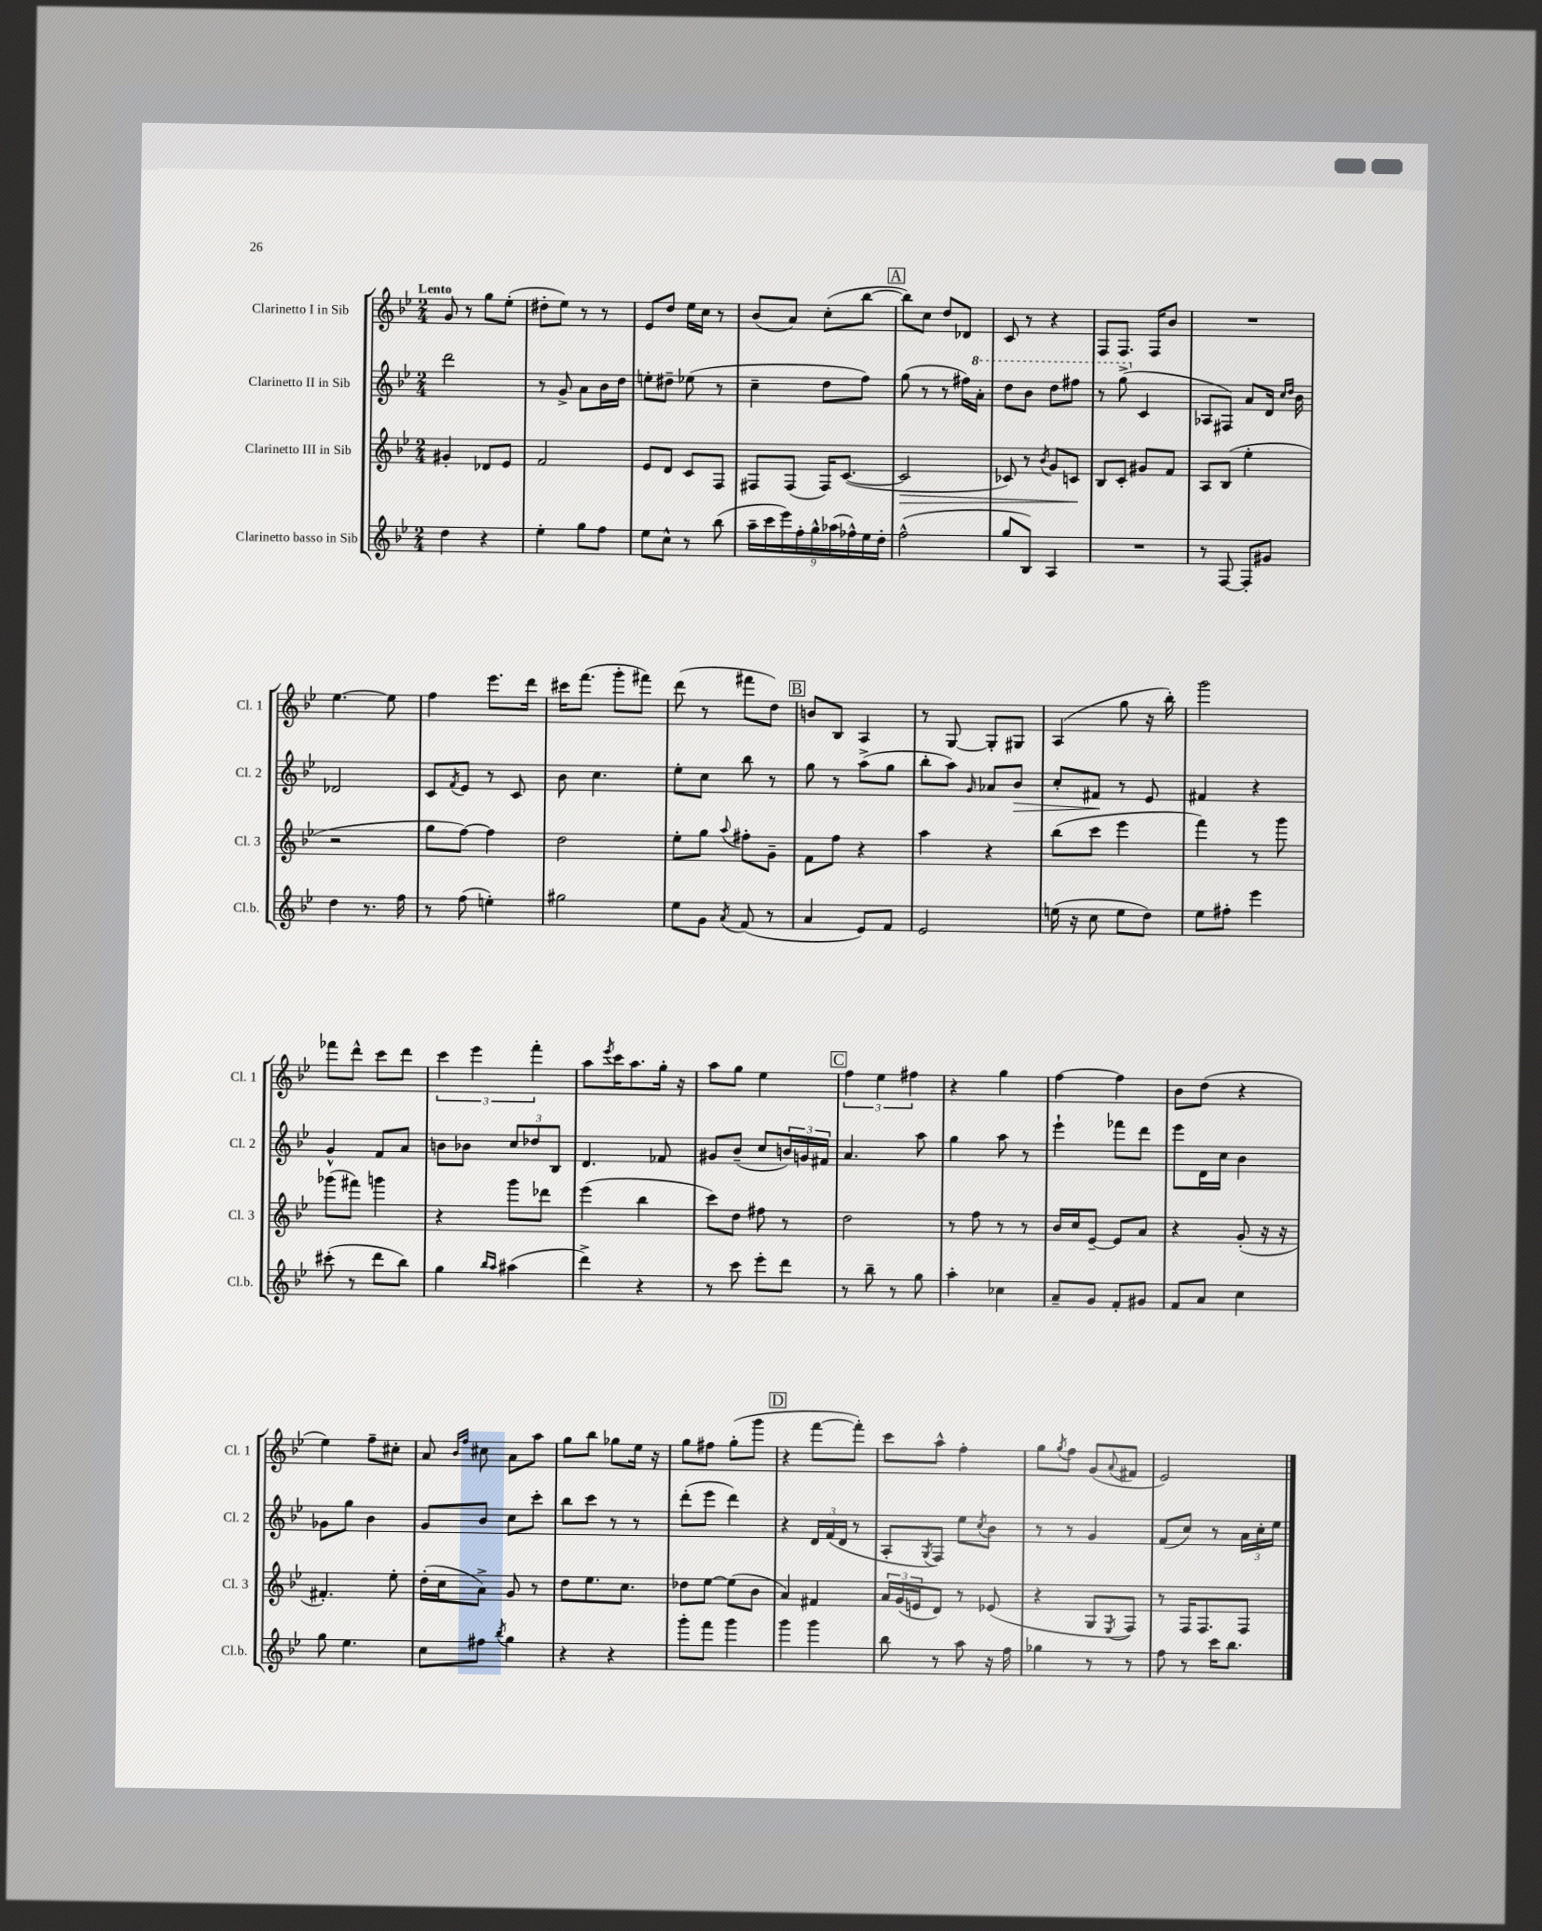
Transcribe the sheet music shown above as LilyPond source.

<<
\new StaffGroup <<
\new Staff = "s0" \with { instrumentName = "Clarinetto I in Sib" shortInstrumentName = "Cl. 1" } {
    \clef treble \key bes \major \numericTimeSignature \time 2/4 \tempo "Lento"
    g'8 r8 g''8 ees''8-.( |
    dis''8-. ees''8) r8 r8 |
    ees'8 d''8 ees''16 c''16 r8 |
    bes'8( a'8) c''8-.( bes''8~ |
    \mark \markup { \box "A" } bes''8) c''8 d''8 des'8 |
    c'8 r8 r4 |
    f8 f8. f16 bes'8 |
    R2 |
    ees''4.~ ees''8 |
    f''4 ees'''8. d'''16 |
    cis'''16 f'''8.( g'''8-. fis'''8) |
    d'''8( r8 fis'''8 d''8) |
    \mark \markup { \box "B" } b'8 bes8 a4 |
    r8 g8~ g8-. gis8 |
    a4( g''8 r16 bes''16-.) |
    g'''2 |
    fes'''8 d'''8-^ c'''8 d'''8 |
    \tuplet 3/2 { c'''4 ees'''4 f'''4-. } |
    a''8 \acciaccatura { ees'''8 } c'''16 a''8. g''16-. r16 |
    a''8 g''8 ees''4 |
    \mark \markup { \box "C" } \tuplet 3/2 { f''4 ees''4 fis''4 } |
    r4 g''4 |
    f''4~ f''4 |
    bes'8 d''8( r4 |
    ees''4) f''8-- cis''8-. |
    a'8 \grace { bes'16 f''16 } cis''8 a'8 a''8 |
    g''8 bes''8 ges''8 ees''16 r16 |
    g''8 fis''8 g''8-.( g'''8 |
    \mark \markup { \box "D" } r4 f'''8~ f'''8-.) |
    c'''8 a''8-^ f''4-. |
    g''8 \acciaccatura { g''8 } f''8 g'8( \appoggiatura { a'8 } fis'8 |
    ees'2) \bar "|." |
}
\new Staff = "s1" \with { instrumentName = "Clarinetto II in Sib" shortInstrumentName = "Cl. 2" } {
    \clef treble \key bes \major \numericTimeSignature \time 2/4
    d'''2 |
    r8 g'8-> a'8 bes'16 d''16 |
    e''8-. dis''8-- ees''8( r8 |
    c''4-- d''8 f''8) |
    \mark \markup { \box "A" } g''8( r8 r8 fis''16) \ottava #1 a''16-. |
    d'''8 bes''8 d'''8 fis'''8 |
    r8 g'''8->( \ottava #0 c'4 |
    aes8 fis8) a'8 d'16 \grace { c''16 d''16 } bes'16 |
    des'2 |
    c'8 \acciaccatura { f'8 } ees'8 r8 c'8 |
    bes'8 c''4. |
    ees''8-. c''8 bes''8 r8 |
    \mark \markup { \box "B" } g''8 r8 a''8->( g''8 |
    bes''8-. a''8) \grace { g'16 } aes'8 bes'8\> |
    c''8-. fis'8\! r8 ees'8 |
    fis'4 r4 |
    g'4-^ f'8 a'8 |
    b'8 bes'8 \tuplet 3/2 { c''8 des''8 bes8 } |
    d'4. fes'8 |
    gis'8 bes'8--( c''8 \tuplet 3/2 { b'16) g'16 fis'16 } |
    \mark \markup { \box "C" } a'4. a''8 |
    g''4 a''8 r8 |
    ees'''4-! fes'''8 d'''8 |
    ees'''8 d'16 c''16 bes'4 |
    ges'8 g''8 bes'4 |
    g'8 bes'8 c''8 c'''8-. |
    bes''8 c'''8 r8 r8 |
    d'''8-.( ees'''8 d'''4) |
    \mark \markup { \box "D" } r4 \tuplet 3/2 { d'16 f'16( d'16 } r8 |
    a8-. \acciaccatura { g8 } f8) ees''8 \acciaccatura { c''8 } bes'8 |
    r8 r8 g'4 |
    f'8( c''8) r8 \tuplet 3/2 { a'16 c''16-. ees''16 } \bar "|." |
}
\new Staff = "s2" \with { instrumentName = "Clarinetto III in Sib" shortInstrumentName = "Cl. 3" } {
    \clef treble \key bes \major \numericTimeSignature \time 2/4
    gis'4-. des'8 ees'8 |
    f'2 |
    ees'8 d'8 c'8 f8 |
    fis8 fis8( fis16) c'8.~( |
    \mark \markup { \box "A" } c'2\> |
    ces'8) r8 \acciaccatura { bes'8 } g'8 c'8\! |
    bes8 c'8-. gis'8 f'8 |
    a8 bes8( ees''4-. |
    r2 |
    g''8 f''8~) f''4 |
    d''2 |
    ees''8-. g''8 \appoggiatura { a''8 } fis''8-. g'8-- |
    \mark \markup { \box "B" } f'8 f''8 r4 |
    a''4 r4 |
    bes''8( c'''8 ees'''4 |
    f'''4) r8 g'''8 |
    ges'''8( fis'''8) g'''4 |
    r4 g'''8 des'''8 |
    ees'''4( bes''4 |
    c'''8) d''8 fis''8 r8 |
    \mark \markup { \box "C" } d''2 |
    r8 f''8 r8 r8 |
    bes'16 c''16 ees'8~-- ees'8 a'8 |
    r4 g'8-.( r16 r16 |
    fis'4.-.) ees''8-. |
    d''16-.( c''16 a'8->) g'8 r8 |
    d''8 ees''8. c''8. |
    des''8 ees''8~ ees''8( bes'8 |
    \mark \markup { \box "D" } a'4) fis'4 |
    \tuplet 3/2 { a'16 g'16( e'16 } d'8) r8 ees'8( |
    r4 g8 \acciaccatura { ees8 } f8) |
    r8 f16 f8. f8 \bar "|." |
}
\new Staff = "s3" \with { instrumentName = "Clarinetto basso in Sib" shortInstrumentName = "Cl.b." } {
    \clef treble \key bes \major \numericTimeSignature \time 2/4
    d''4 r4 |
    ees''4-. g''8 f''8 |
    ees''8 c''8-^ r8 bes''8( |
    \tuplet 9/8 { a''16-- c'''16 ees'''16) f''16-. g''16-^ aes''16( fes''16-^) ees''16 d''16-. } |
    \mark \markup { \box "A" } f''2-^( |
    g''8 bes8) a4 |
    R2 |
    r8 f8~ f8-. gis'8 |
    d''4 r8. f''16 |
    r8 f''8( e''4-.) |
    gis''2 |
    ees''8 g'8 \acciaccatura { a'8 } f'8( r8 |
    \mark \markup { \box "B" } a'4 ees'8) f'8 |
    ees'2 |
    e''16( r16 c''8 e''8 d''8) |
    ees''8 fis''8-. ees'''4 |
    cis'''8-.( r8 d'''8 bes''8) |
    g''4 \grace { bes''16 a''16 } ais''4( |
    d'''4->) r4 |
    r8 c'''8 ees'''8-. d'''8 |
    \mark \markup { \box "C" } r8 bes''8-- r8 g''8 |
    a''4-. ces''4 |
    a'8-- g'8 f'8-. gis'8 |
    f'8 a'8 c''4 |
    g''8 ees''4. |
    c''8 fis''8 \acciaccatura { bes''8 } g''4 |
    r4 r4 |
    g'''8-. f'''8 g'''4 |
    \mark \markup { \box "D" } g'''4 g'''4 |
    bes''8 r8 a''8 r16 f''16 |
    ges''4 r8 r8 |
    f''8 r8 c'''16 bes''8. \bar "|." |
}
>>
>>
\layout { \context { \Score \remove "Bar_number_engraver" } }
